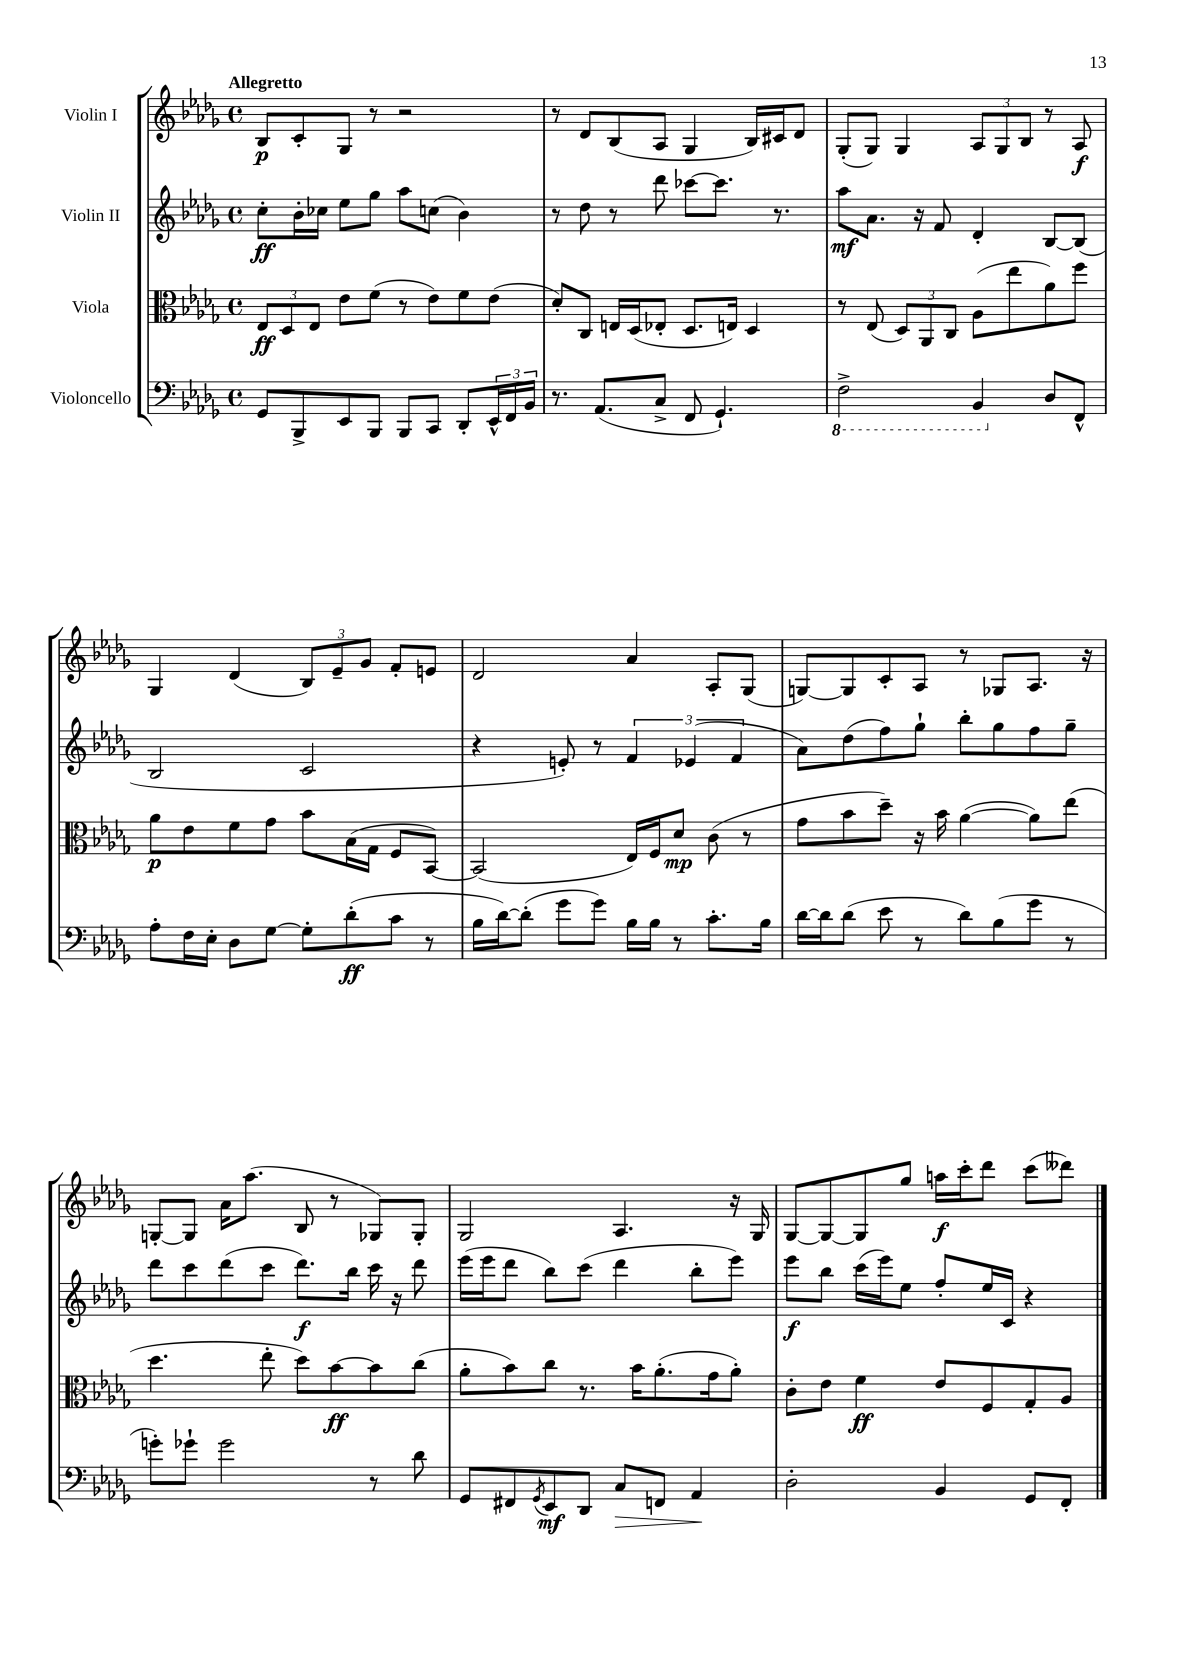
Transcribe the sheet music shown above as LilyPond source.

<<
\new StaffGroup <<
\new Staff = "s0" \with { instrumentName = "Violin I" } {
    \clef treble \key des \major \defaultTimeSignature \time 4/4 \tempo "Allegretto"
    bes8\p c'8-. ges8 r8 r2 |
    r8 des'8 bes8( aes8 ges4 bes16) cis'16 des'8 |
    ges8-.( ges8) ges4 \tuplet 3/2 { aes8 ges8 bes8 } r8 aes8\f |
    ges4 des'4( \tuplet 3/2 { bes8) ees'8-- ges'8 } f'8-. e'8 |
    des'2 aes'4 aes8-. ges8( |
    g8~) g8 c'8-. aes8 r8 ges8 aes8. r16 |
    g8~-. g8 aes'16 aes''8.( bes8 r8 ges8) ges8-. |
    ges2 aes4. r16 ges16 |
    ges8~ ges8~ ges8 ges''8 a''16\f c'''16-. des'''8 c'''8( deses'''8) \bar "|." |
}
\new Staff = "s1" \with { instrumentName = "Violin II" } {
    \clef treble \key des \major \defaultTimeSignature \time 4/4
    c''8-.\ff bes'16-. ces''16 ees''8 ges''8 aes''8 c''8( bes'4) |
    r8 des''8 r8 des'''8 ces'''8~ ces'''8. r8. |
    aes''8\mf aes'8. r16 f'8 des'4-. bes8~ bes8( |
    bes2 c'2 |
    r4 e'8-.) r8 \tuplet 3/2 { f'4 ees'4( f'4 } |
    aes'8) des''8( f''8) ges''8-! bes''8-. ges''8 f''8 ges''8-- |
    des'''8 c'''8 des'''8( c'''8 des'''8.\f) bes''16 c'''16 r16 des'''8 |
    ees'''16( ees'''16 des'''8 bes''8) c'''8( des'''4 bes''8-. ees'''8) |
    ees'''8\f bes''8 c'''16( ees'''16) ees''8 f''8-. ees''16 c'16 r4 \bar "|." |
}
\new Staff = "s2" \with { instrumentName = "Viola" } {
    \clef alto \key des \major \defaultTimeSignature \time 4/4
    \tuplet 3/2 { ees8\ff des8 ees8 } ees'8 f'8( r8 ees'8) f'8 ees'8( |
    des'8-.) c8 e16 des16( ees8-. des8. e16) des4 |
    r8 ees8( \tuplet 3/2 { des8) aes,8 c8 } aes8( ees''8 aes'8) f''8 |
    aes'8\p ees'8 f'8 ges'8 bes'8 bes16( ges16 f8 bes,8~) |
    bes,2( ees16) f16 des'8\mp c'8( r8 |
    ges'8 bes'8 des''8--) r16 bes'16 aes'4~( aes'8) ees''8( |
    des''4. ees''8-. des''8) bes'8~\ff bes'8 c''8( |
    aes'8-. bes'8) c''8 r8. bes'16 aes'8.-.( ges'16 aes'8-.) |
    c'8-. ees'8 f'4\ff ees'8 f8 ges8-. aes8 \bar "|." |
}
\new Staff = "s3" \with { instrumentName = "Violoncello" } {
    \clef bass \key des \major \defaultTimeSignature \time 4/4
    ges,8 bes,,8-> ees,8 bes,,8 bes,,8 c,8 des,8-. \tuplet 3/2 { ees,16-^ f,16 bes,16 } |
    r8. aes,8.( c8-> f,8 ges,4.-!) |
    \ottava #-1 f,2-> bes,,4 \ottava #0 des8 f,8-^ |
    aes8-. f16 ees16-. des8 ges8~ ges8-. des'8-.\ff( c'8 r8 |
    bes16 des'16~) des'8-.( ges'8 ges'8) bes16 bes16 r8 c'8.-. bes16 |
    des'16~ des'16 des'8( ees'8 r8 des'8) bes8( ges'8 r8 |
    g'8-.) ges'8-! ges'2 r8 des'8 |
    ges,8 fis,8 \acciaccatura { ges,8 } ees,8\mf des,8 c8\> f,8 aes,4\! |
    des2-. bes,4 ges,8 f,8-. \bar "|." |
}
>>
>>
\layout { \context { \Score \remove "Bar_number_engraver" } }
